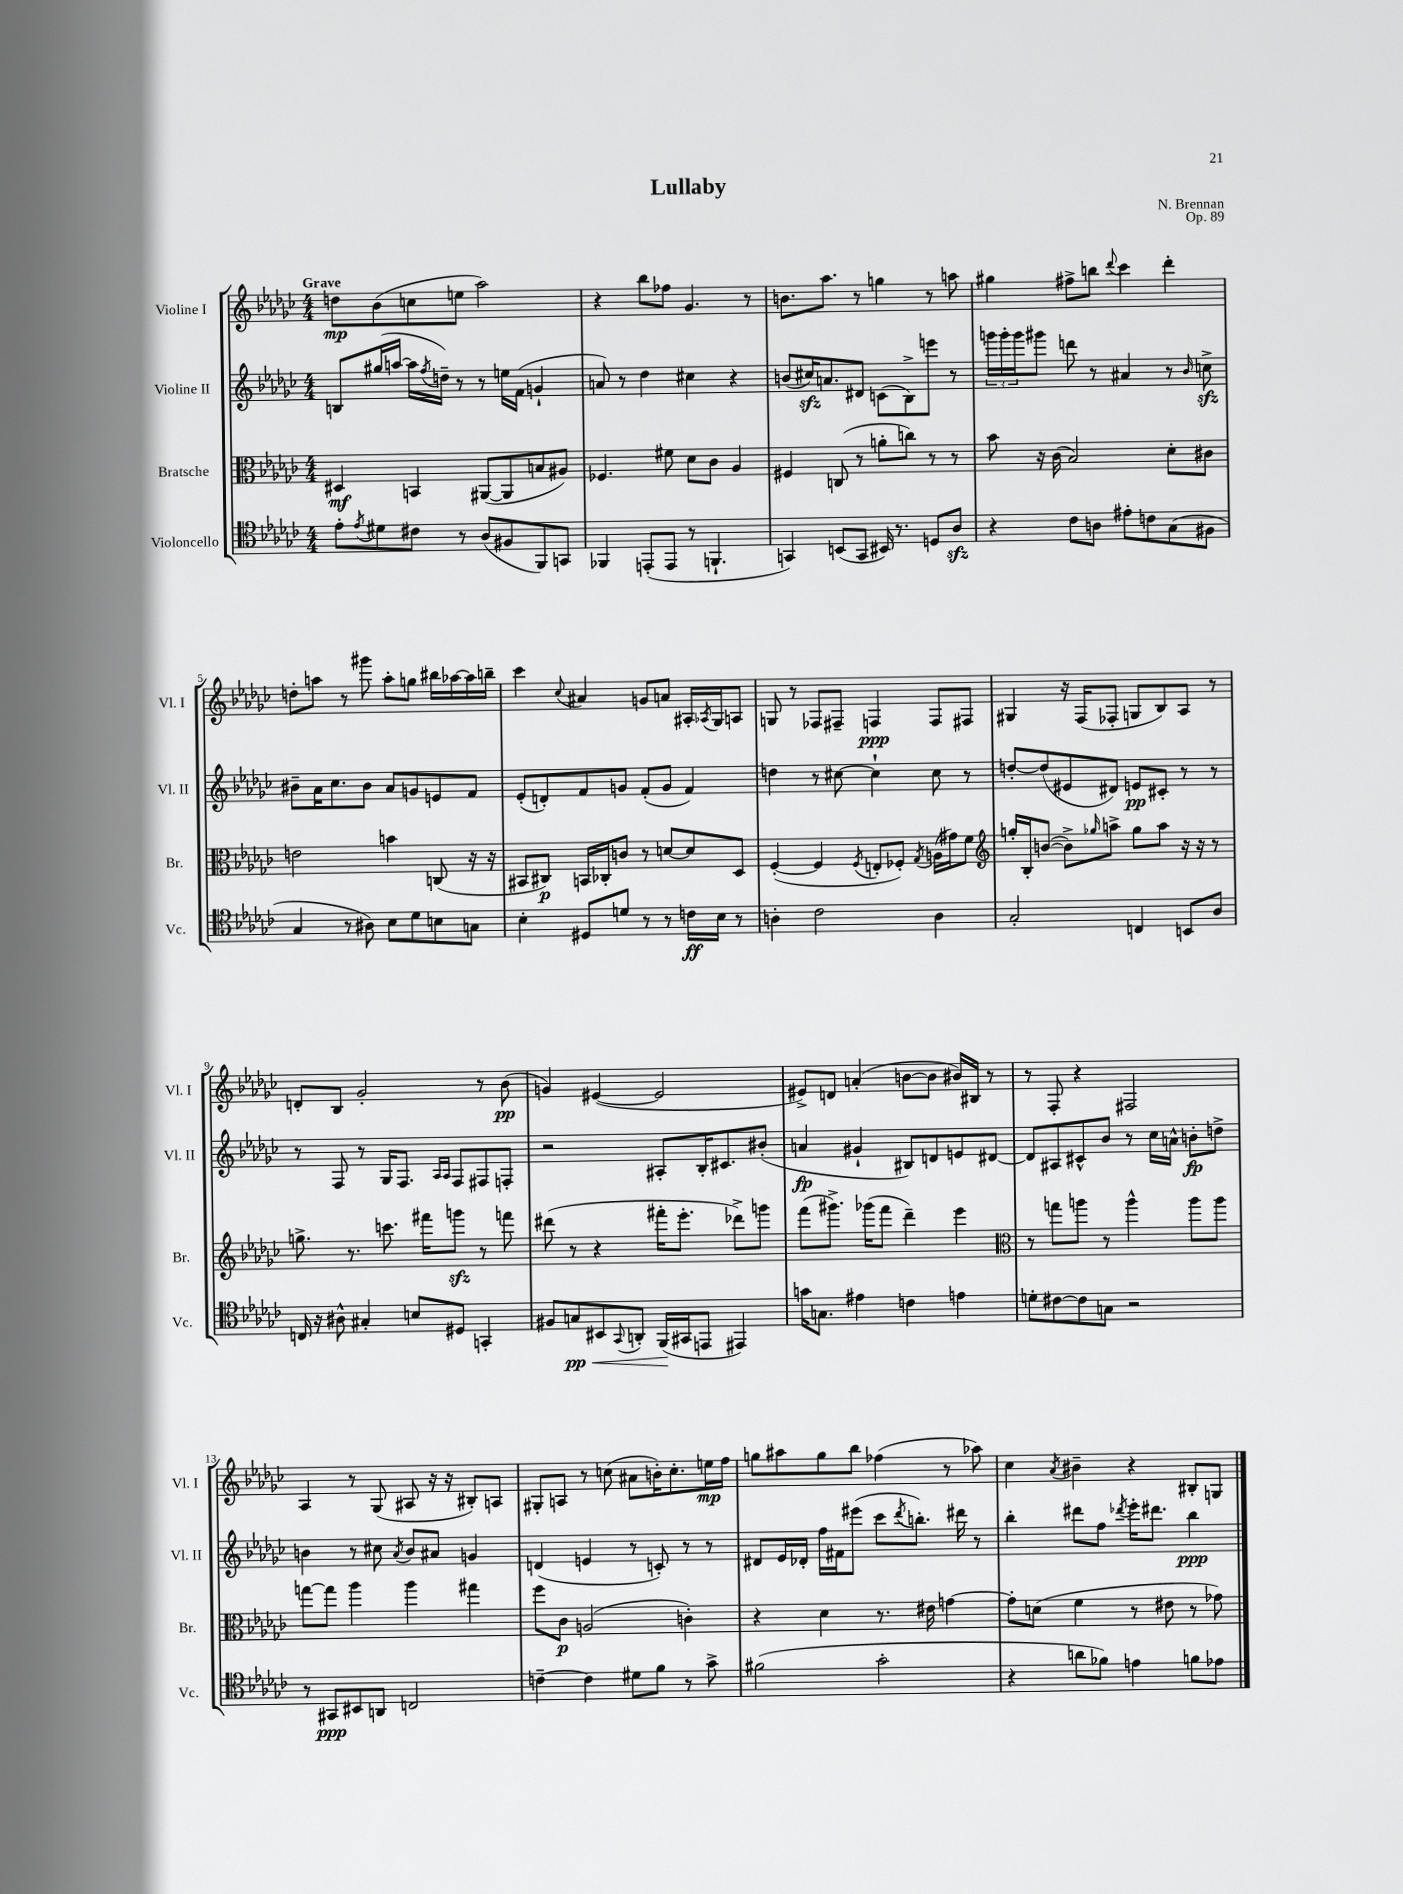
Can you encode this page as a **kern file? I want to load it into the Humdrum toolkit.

**kern	**dynam	**kern	**dynam	**kern	**dynam	**kern	**dynam
*part4	*part4	*part3	*part3	*part2	*part2	*part1	*part1
*staff4	*staff4	*staff3	*staff3	*staff2	*staff2	*staff1	*staff1
*I"Violoncello	*	*I"Bratsche	*	*I"Violine II	*	*I"Violine I	*
*I'Vc.	*	*I'Br.	*	*I'Vl. II	*	*I'Vl. I	*
*clefC4	*	*clefC3	*	*clefG2	*	*clefG2	*
*k[b-e-a-d-g-c-]	*	*k[b-e-a-d-g-c-]	*	*k[b-e-a-d-g-c-]	*	*k[b-e-a-d-g-c-]	*
*M4/4	*	*M4/4	*	*M4/4	*	*M4/4	*
=1	=1	=1	=1	=1	=1	=1	=1
!	!	!	!	!	!	!LO:TX:a:B:t=Grave	!
8e-'\L	.	4D#X/	mf	8Bn/L	.	8ddn\L	mp
8qe-/	.	.	.	.	.	.	.
8d#X\	.	.	.	(16gg#X/L	.	(8b-\	.
.	.	.	.	[16aan/JJ	.	.	.
8c#X\J	.	4BBn/	.	16aa\LL]	.	8ccn\	.
.	.	.	.	8qff/	.	.	.
.	.	.	.	16ddn~\JJ)	.	.	.
8r	.	.	.	8r	.	8een\J	.
(8A-/L	.	([8AA#X/L	.	8r	.	2aa-\)	.
8F#X/	.	8AA#/]	.	16een\LL	.	.	.
.	.	.	.	(16f\JJ	.	.	.
8FF/)	.	8Bn/	.	4gn`/	.	.	.
8GGn/J	.	8A#X/J)	.	.	.	.	.
=2	=2	=2	=2	=2	=2	=2	=2
4FF-X/	.	4.F-X/	.	8an/)	.	4r	.
.	.	.	.	8r	.	.	.
(8EEn'/L	.	.	.	4dd-\	.	8bb-\L	.
8EE/J	.	8f#X\	.	.	.	8ff-X\J	.
8r	.	8d-\L	.	4cc#X\	.	4.g-/	.
4.FFn`/	.	8c-\J	.	.	.	.	.
.	.	4A-/	.	4r	.	.	.
.	.	.	.	.	.	8r	.
=3	=3	=3	=3	=3	=3	=3	=3
4GGn/)	.	4F#X/	.	(8bn/L	.	8.bn\L	.
.	.	.	.	16cc#Xzz/K)	.	.	.
.	.	.	.	8.an/	.	8.aa-\J	.
(8BBn/L	.	(8Cn/	.	.	.	.	.
8GG/J	.	8r	.	8d#X/J	.	8r	.
16BB#X/)	.	8an'\L	.	(8cn\L	.	4ggn\	.
8.r	.	.	.	.	.	.	.
.	.	8ccn\J)	.	8B-^\)	.	.	.
8Dn/L	.	8r	.	8eeen\J	.	8r	.
8A-zz/J	.	8r	.	8r	.	8aan\	.
=4	=4	=4	=4	=4	=4	=4	=4
4r	.	8b-\	.	24gggn\LL	.	4gg#X\	.
.	.	.	.	24ggg'\	.	.	.
.	.	.	.	24ggg\J	.	.	.
.	.	16r	.	8ggg#X\J	.	.	.
.	.	(16c-\	.	.	.	.	.
8c-\L	.	2B-/)	.	8dddn\	.	8ff#X^\L	.
8An\J	.	.	.	8r	.	8bbn\J	.
.	.	.	.	.	.	8qqddd-/	.
8e#X'\L	.	.	.	4a#X/	.	4ccc-\	.
8cn\	.	.	.	.	.	.	.
(8G-\	.	8d-'\L	.	8r	.	4ddd-'\	.
.	.	.	.	16qqb-/	.	.	.
8F#X\J	.	8c#X\J	.	8ccnzz^\	.	.	.
!!LO:LB:g=z
=5	=5	=5	=5	=5	=5	=5	=5
4G-/	.	2en\	.	8b#X~\L	.	8ddn'\L	.
.	.	.	.	16a-\K	.	8aan\J	.
.	.	.	.	8.cc-\	.	.	.
8r	.	.	.	.	.	8r	.
8A#X\)	.	.	.	8b#\J	.	8ggg#X\	.
8B-\L	.	4bn\	.	8a-/L	.	8aa'\L	.
8d-\	.	.	.	8gn/	.	8ggn\J	.
8Bn\	.	(8Cn/	.	8en/	.	16bb#X\LL	.
.	.	.	.	.	.	[16aa-X\	.
8Gn\J	.	16r	.	8f/J	.	16aa-\]	.
.	.	16r	.	.	.	16bbn~\JJ	.
=6	=6	=6	=6	=6	=6	=6	=6
4B-'\	.	8BB#X/L	.	(8e-'/L	.	4ccc-\	.
.	.	8C#X/J)	p	8dn'/)	.	.	.
.	.	.	.	.	.	8qqcc-/	.
8D#X/L	.	16BBn/LL	.	8f/	.	4a#X/	.
.	.	16C-X'/J	.	.	.	.	.
8dn/J	.	8cn/J	.	8gn/J	.	.	.
8r	.	8r	.	(8f'/L	.	8gn/L	.
8r	.	[8dn/L	.	8g/J	.	8an/J	.
16cn\LL	ff	8d/]	.	4f/)	.	16A#X'/LL	.
.	.	.	.	.	.	8qA-X/	.
16B-\JJ	.	.	.	.	.	16G-/J	.
8r	.	8D-/J	.	.	.	8An/J	.
=7	=7	=7	=7	=7	=7	=7	=7
4An'\	.	([4F'/	.	4ddn\	.	8Gn/	.
.	.	.	.	.	.	8r	.
2c-\	.	4F/]	.	8r	.	8F-X/L	.
.	.	.	.	[8cc#X\	.	8F#X~/J	.
.	.	8qF/	.	.	.	.	.
.	.	8En'/L	.	4cc#`\]	.	4Fn/	ppp
.	.	8F-X'/J)	.	.	.	.	.
.	.	8qG-/	.	.	.	.	.
4A\	.	(16An\LL	.	8cc#\	.	8F/L	.
.	.	16g#X\J)	.	.	.	.	.
.	.	8f\J	.	8r	.	8F#X/J	.
=8	=8	=8	=8	=8	=8	=8	=8
*	*	*clefG2	*	*	*	*	*
2G-'/	.	16ggn'/LL	.	[8ddn'/L	.	4G#X/	.
.	.	16B-'/J	.	.	.	.	.
.	.	([8bn/J	.	(8dd/]	.	.	.
.	.	8b^\L])	.	8e#X/	.	16r	.
.	.	.	.	.	.	(16F/KL	.
.	.	16qqgg-X/	.	.	.	.	.
.	.	8aan^\J	.	8d#X/J)	.	8F-X'/J	.
4Cn/	.	8gg-\L	.	8en/L	pp	8Gn/L	.
.	.	8aa\J	.	8c#X'/J	.	8B-/)	.
8BBn/L	.	16r	.	8r	.	8A-/J	.
.	.	16r	.	.	.	.	.
8A-/J	.	8r	.	8r	.	8r	.
!!LO:LB:g=z
=9	=9	=9	=9	=9	=9	=9	=9
16Cn/	.	8.ggn^\	.	8r	.	8dn'/L	.
16r	.	.	.	.	.	.	.
8A#X^^\	.	.	.	8F/	.	8B-/J	.
.	.	8.r	.	.	.	.	.
4G#X'/	.	.	.	8r	.	2g-'/	.
.	.	8.cccn\	.	16G-/KL	.	.	.
.	.	.	.	8.F/J	.	.	.
8Bn/L	.	.	.	.	.	.	.
.	.	16fff#X\KL	.	.	.	.	.
.	.	.	.	16qqA-/LL	.	.	.
.	.	.	.	16qqA-/JJ	.	.	.
8D#X/J	.	8gggnzz\J	.	8F/L	.	.	.
4GGn'/	.	8r	.	8F#X/	.	8r	.
.	.	8fffn\	.	8Fn'/J	.	(8b-\	pp
=10	=10	=10	=10	=10	=10	=10	=10
8F#X/L	.	(8ddd#X\	.	2r	.	4gn/)	.
!	!LO:HP:b	!	!	!	!	!	!
8Gn/	< pp	8r	.	.	.	.	.
8BB#X/	.	4r	.	.	.	([4e#X/	.
8qqGG-/	.	.	.	.	.	.	.
8AAn'/J	.	.	.	.	.	.	.
(16FF/LL	.	16fff#X'\KL	.	8A#X'/L	.	2e#/]	.
16GG#X/J	[	8.eee-'\J	.	.	.	.	.
8EEn/J	.	.	.	16B-'/K	.	.	.
.	.	.	.	8.c#X/	.	.	.
4EE#X/)	.	8ddd-X^\L)	.	.	.	.	.
.	.	8gggn\J	.	(8b#X'/J	.	.	.
=11	=11	=11	=11	=11	=11	=11	=11
16gn\KL	.	(8fff\L	.	4an/	fp	8e#X^/L)	.
8.Gn\J	.	.	.	.	.	.	.
.	.	8.ggg#X^\J)	.	.	.	8dn/J	.
4e#X\	.	.	.	4g#X`/	.	(4an'/	.
.	.	(16ggg-X\KL	.	.	.	.	.
.	.	8fff\J	.	.	.	.	.
4cn\	.	4ddd-~\)	.	8B#X/L)	.	[8bn\L	.
.	.	.	.	8dn/	.	8b\J]	.
4en\	.	4eee-\	.	8en/	.	16b#X/LL)	.
.	.	.	.	.	.	16B#X/JJ	.
.	.	.	.	[8d#X/J	.	8r	.
=12	=12	=12	=12	=12	=12	=12	=12
*	*	*clefC3	*	*	*	*	*
8dn'\L	.	8r	.	8d#/L]	.	8r	.
[8c#X\	.	8ggn\L	.	8A#X/	.	8F'/	.
8c#\]	.	8aan\J	.	8c#X^^/	.	4r	.
8Gn\J	.	8r	.	8b-/J	.	.	.
2r	.	4aa^^\	.	8r	.	2F#X/	.
.	.	.	.	16cc-\LL	.	.	.
.	.	.	.	16an^^\JJ	.	.	.
.	.	8aa\L	.	8bn'\L	fp	.	.
.	.	8aa\J	.	8ddn^\J	.	.	.
!!LO:LB:g=z
=13	=13	=13	=13	=13	=13	=13	=13
8r	.	[8ggn\L	.	4bn\	.	4A-/	.
8GG#X/L	ppp	8gg\J]	.	.	.	.	.
8BB#X/	.	4aa-\	.	8r	.	8r	.
8AAn/J	.	.	.	8cc#X\	.	(8G-/	.
.	.	.	.	8qa-/	.	.	.
2Cn/	.	4aa-\	.	8b/L	.	8A#X/	.
.	.	.	.	8a#X/J	.	16r	.
.	.	.	.	.	.	16r	.
.	.	4gg#X\	.	4gn/	.	8B#X'/L)	.
.	.	.	.	.	.	8An/J	.
=14	=14	=14	=14	=14	=14	=14	=14
[4cn~\	.	8ff\L	.	(4dn/	.	8G#X'/L	.
.	.	8c-\J	p	.	.	8An/J	.
4c\]	.	(2An/	.	4en/	.	8r	.
.	.	.	.	.	.	(8ccn\	.
8d#X\L	.	.	.	8r	.	8a#X\L	.
8f\J	.	.	.	8cn'/)	.	16bn'\K)	.
.	.	.	.	.	.	8.cc'\	.
8r	.	4cn'\)	.	8r	.	.	.
8g-^\	.	.	.	8r	.	16een\L	mp
.	.	.	.	.	.	16ff\JJ	.
=15	=15	=15	=15	=15	=15	=15	=15
(2f#X\	.	4r	.	8d#X/L	.	8ggn\L	.
.	.	.	.	16e-/L	.	8aa#X\	.
.	.	.	.	16d-X'/JJ	.	.	.
.	.	4d-\	.	16ff\LL	.	8gg\	.
.	.	.	.	16f#X\J	.	.	.
.	.	.	.	(8eee#X\J	.	8bb-\J	.
2g-'\	.	8.r	.	8ccc-\L	.	(4ff-X\	.
.	.	.	.	8qddd-/	.	.	.
.	.	.	.	8.bbn'\J)	.	.	.
.	.	16e#X\	.	.	.	.	.
.	.	[4gn\	.	.	.	8r	.
.	.	.	.	16ddd#X\	.	.	.
.	.	.	.	8r	.	8aa-X\)	.
=16	=16	=16	=16	=16	=16	=16	=16
4r	.	8g'\L]	.	4bb-'\	.	4cc-\	.
.	.	(8dn\J	.	.	.	.	.
.	.	.	.	.	.	8qa-/	.
8an\L	.	4f\	.	8ddd#X\L	.	4b#X~\	.
8f-X\J)	.	.	.	8ff\J	.	.	.
.	.	.	.	8qddd-X/	.	.	.
4en\	.	8r	.	16eee-'\KL	.	4r	.
.	.	.	.	8.ddd#X\J	.	.	.
.	.	8e#X\	.	.	.	.	.
8fn\L	.	8r	.	4bb-\	ppp	8B#X'/L	.
8e-X\J	.	8g-X\)	.	.	.	8Gn/J	.
==	==	==	==	==	==	==	==
*-	*-	*-	*-	*-	*-	*-	*-
